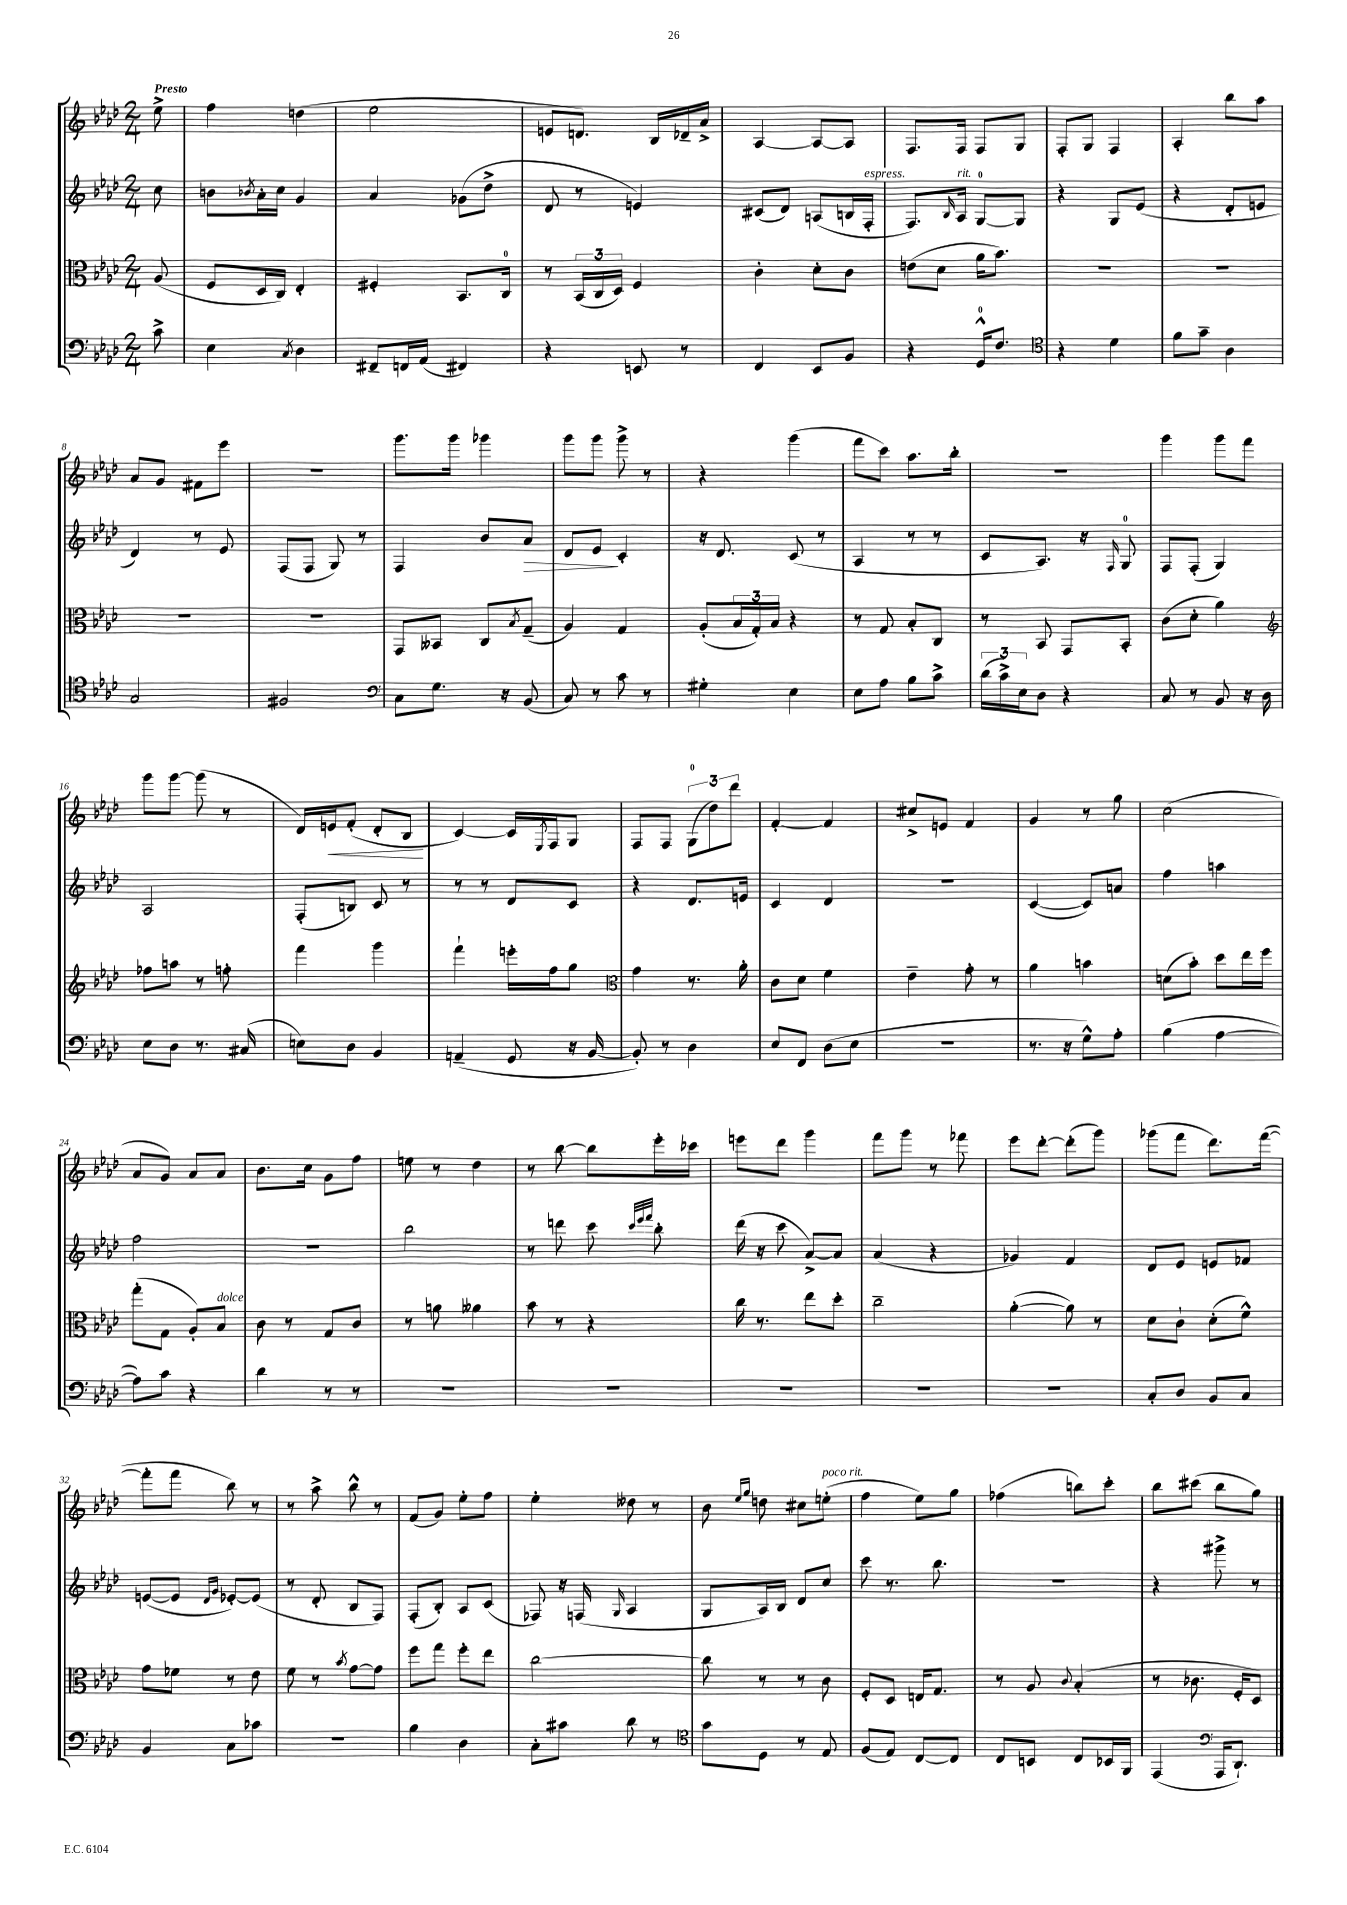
<<
\new StaffGroup <<
\new Staff = "s0" {
    \clef treble \key aes \major \numericTimeSignature \time 2/4 \partial 8 \tempo "Presto"
    ees''8-> |
    f''4 d''4( |
    ees''2 |
    e'8 d'8.) bes16 des'16-- aes'16-> |
    aes4~ aes8~ aes8 |
    f8. f16 f8 g8 |
    f8-. g8 f4 |
    aes4-. bes''8 aes''8 |
    aes'8 g'8 fis'8 ees'''8 |
    R2 |
    g'''8. g'''16 ges'''4 |
    g'''8 g'''8 g'''8-> r8 |
    r4 g'''4( |
    f'''8 c'''8) aes''8. bes''16-. |
    R2 |
    g'''4 g'''8 f'''8 |
    g'''8 g'''8~ g'''8( r8 |
    des'16) e'16\< f'8-.( des'8-. bes8\! |
    c'4~) c'16 \acciaccatura { ees8 } f16 g8 |
    f8 f8 \tuplet 3/2 { g8-0( des''8) des'''8 } |
    f'4~-. f'4 |
    cis''8-> e'8 f'4 |
    g'4 r8 g''8 |
    c''2( |
    aes'8 g'8) aes'8 aes'8 |
    bes'8. c''16 g'8 f''8 |
    e''8 r8 des''4 |
    r8 bes''8~ bes''8 ees'''16-. ces'''16 |
    e'''8 des'''8 g'''4 |
    f'''8 g'''8 r8 fes'''8 |
    ees'''8 des'''8~-. des'''8-.( g'''8) |
    ges'''8( f'''8 des'''8.) f'''16~( |
    f'''8-. f'''8 bes''8) r8 |
    r8 aes''8-> bes''8-^ r8 |
    f'8( g'8) ees''8-. f''8 |
    ees''4-. deses''8 r8 |
    bes'8 \grace { ees''16 g''16 } d''8 cis''8 e''8-.^\markup { \italic "poco rit." }( |
    f''4 ees''8) g''8 |
    fes''4( b''8) c'''8-. |
    bes''8 cis'''8( bes''8 g''8) \bar "|." |
}
\new Staff = "s1" {
    \clef treble \key aes \major \numericTimeSignature \time 2/4 \partial 8
    c''8 |
    b'8 \acciaccatura { bes'8 } aes'16-. c''16 g'4 |
    aes'4 ges'8( des''8-> |
    des'8 r8 e'4) |
    cis'8( des'8) a8( b16 f16-.^\markup { \italic "espress." } |
    f8.) \grace { bes16 } aes16^\markup { \italic "rit." } g8-0~ g8 |
    r4 g8 ees'8( |
    r4 des'8-. e'8 |
    des'4) r8 ees'8 |
    f8( f8 g8) r8 |
    f4 bes'8 aes'8\> |
    des'8 ees'8\! c'4-. |
    r16 des'8. c'8( r8 |
    aes4 r8 r8 |
    c'8 aes8.) r16 \grace { f16 } g8-0 |
    f8 f8-.( g4) |
    aes2 |
    f8-.( b8) c'8 r8 |
    r8 r8 des'8 c'8 |
    r4 des'8. e'16 |
    c'4 des'4 |
    R2 |
    c'4~( c'8) a'8 |
    f''4 a''4 |
    f''2 |
    R2 |
    bes''2 |
    r8 d'''8 c'''8 \grace { c'''32 ees'''32 f'''32 } bes''8-. |
    des'''16( r16 c'''8 aes'8~->) aes'8 |
    aes'4( r4 |
    ges'4) f'4 |
    des'8 ees'8 e'8 fes'8 |
    e'8~( e'8 \grace { des'16 g'16 } ees'8~-.) ees'8( |
    r8 des'8-. bes8 f8) |
    f8-.( bes8-.) aes8 c'8( |
    fes8) r16 f16( \grace { g16 } aes4 |
    g8 aes16) bes16 des'8 c''8 |
    c'''8 r8. bes''8. |
    r2 |
    r4 gis'''8-> r8 \bar "|." |
}
\new Staff = "s2" {
    \clef alto \key aes \major \numericTimeSignature \time 2/4 \partial 8
    aes8( |
    f8 des16 c16) ees4-. |
    fis4-. bes,8. c16-0 |
    r8 \tuplet 3/2 { bes,16( c16 des16) } f4 |
    c'4-. des'8-. c'8 |
    e'8( des'8 aes'16 bes'8.) |
    R2 |
    R2 |
    R2 |
    R2 |
    g,8 beses,8 c8 \acciaccatura { bes8 } g8--( |
    aes4) g4 |
    aes8-.( \tuplet 3/2 { bes16 g16-.) bes16 } r4 |
    r8 g8 bes8-. c8 |
    r8 bes,8 g,8 bes,8-. |
    c'8( des'8-. aes'4) |
    \clef treble fes''8 a''8 r8 f''8-. |
    f'''4 g'''4 |
    f'''4-! e'''16-. f''16 g''8 |
    \clef alto g'4 r8. aes'16-. |
    c'8 des'8 f'4 |
    ees'4-- g'8-. r8 |
    aes'4 b'4 |
    d'8( bes'8-.) des''8 ees''16 f''16 |
    g''8-.( g8 aes8-.) bes8^\markup { \italic "dolce" } |
    c'8 r8 g8 c'8 |
    r8 a'8 aeses'4 |
    bes'8 r8 r4 |
    c''16 r8. ees''8 des''8-. |
    c''2-- |
    aes'4~-.( aes'8) r8 |
    des'8 c'8-! des'8-.( f'8-^) |
    g'8 fes'8 r8 ees'8 |
    f'8 r8 \acciaccatura { bes'8 } g'8~ g'8 |
    f''8 g''8 f''8-. ees''8 |
    c''2~ |
    c''8 r8 r8 c'8 |
    f8-. des8 e16 g8. |
    r8 aes8 \appoggiatura { c'8 } bes4-.( |
    r8 ces'8. f16-. des8) \bar "|." |
}
\new Staff = "s3" {
    \clef bass \key aes \major \numericTimeSignature \time 2/4 \partial 8
    c'8-> |
    ees4 \acciaccatura { c8 } des4 |
    fis,8-- f,16 aes,16( fis,4) |
    r4 e,8 r8 |
    f,4 ees,8 bes,8 |
    r4 g,16-0-^ f8. |
    \clef tenor r4 des'4 |
    f'8 g'8-- aes4 |
    g2 |
    fis2 |
    \clef bass c8 g8. r16 bes,8( |
    c8) r8 c'8 r8 |
    gis4-. ees4 |
    ees8 aes8 bes8 c'8-> |
    \tuplet 3/2 { des'16( c'16->) ees16 } des8 r4 |
    c8 r8 bes,8 r16 des16 |
    ees8 des8 r8. cis16( |
    e8) des8 bes,4 |
    a,4--( g,8 r16 bes,16~ |
    bes,8-.) r8 des4 |
    ees8 f,8 des8( ees8 |
    r2 |
    r8. r16 g8-^) aes8-. |
    bes4( aes4~ |
    aes8) c'8 r4 |
    des'4 r8 r8 |
    R2 |
    R2 |
    R2 |
    R2 |
    R2 |
    c8-. des8 bes,8 c8 |
    bes,4 c8 ces'8 |
    r2 |
    bes4 des4 |
    c8-. cis'8 des'8 r8 |
    \clef tenor g'8 des8 r8 ees8 |
    f8( ees8) c8~ c8 |
    c8 b,8 c8 bes,16 f,16 |
    ees,4( \clef bass aes,,16 des,8.-!) \bar "|." |
}
>>
>>
